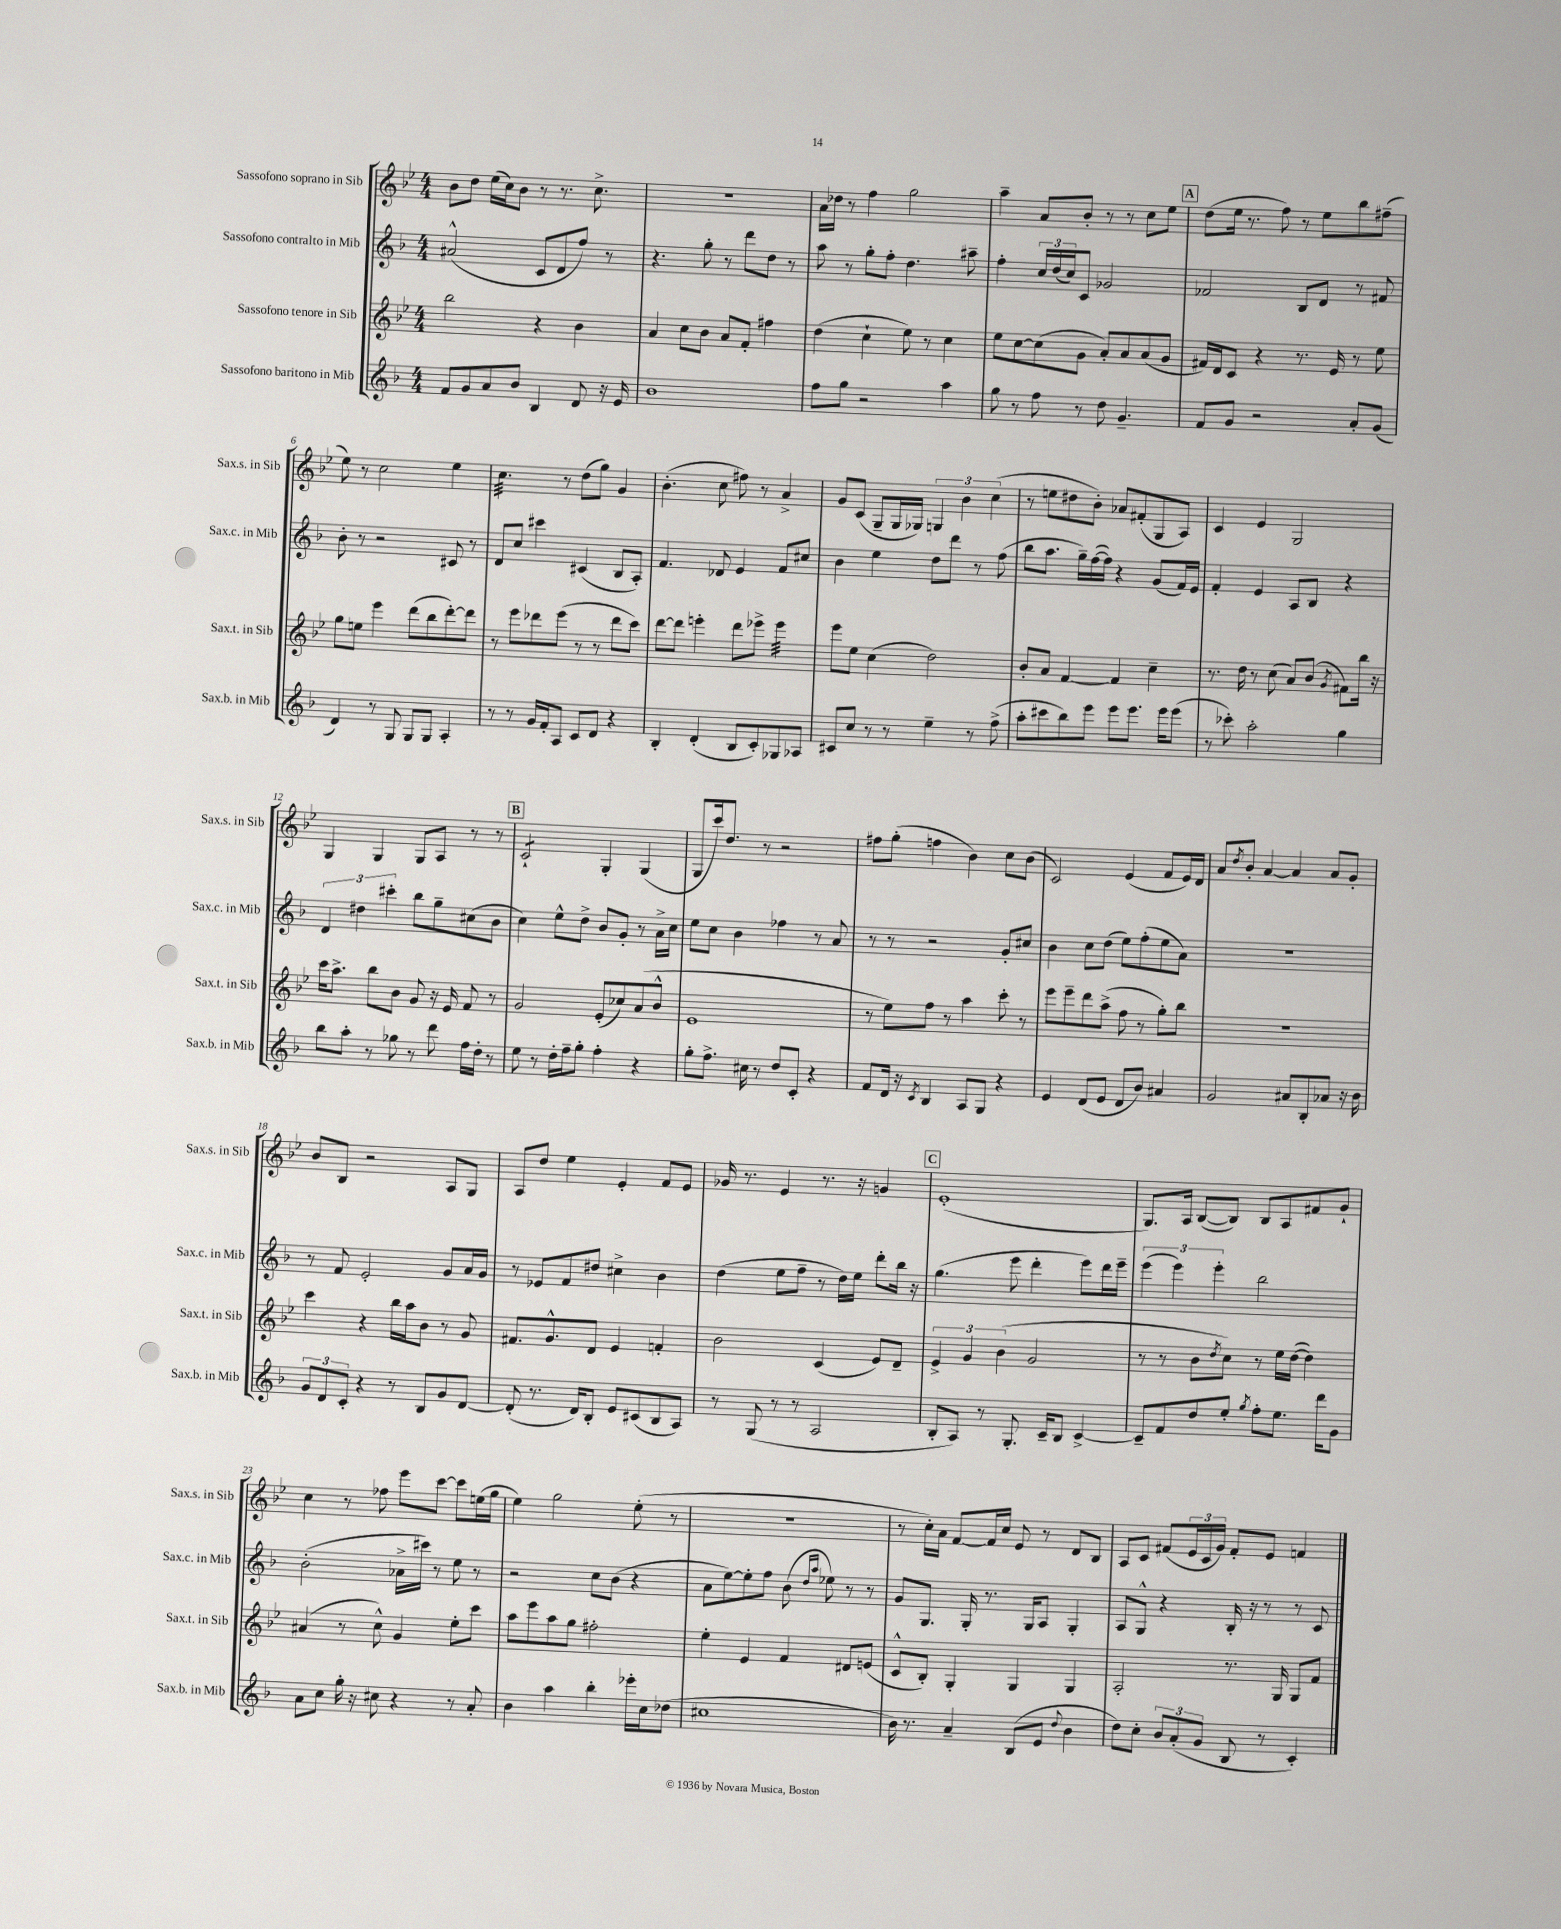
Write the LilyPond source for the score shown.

<<
\new StaffGroup <<
\new Staff = "s0" \with { instrumentName = "Sassofono soprano in Sib" shortInstrumentName = "Sax.s. in Sib" } {
    \clef treble \key bes \major \numericTimeSignature \time 4/4
    bes'8 d''8 ees''16( c''16) bes'8 r8 r8. c''8.-> |
    R1 |
    a'16 des''16 r8 f''4 g''2 |
    a''4-- a'8 bes'8-. r8 r8 c''8 ees''8 |
    \mark \markup { \box "A" } d''8( ees''16 r8. f''8) r8 ees''8 bes''8 fis''8--( |
    ees''8) r8 c''2 ees''4 |
    c''4.:32 r8 d''8( g''8) g'4 |
    bes'4.-.( c''8 fis''8) r8 a'4-> |
    g'8 c'8( g8-- g16 ges16) \tuplet 3/2 { g4 bes'4 c''4( } |
    r8 e''8 dis''8 bes'8-.) aes'8 fis'8-.( g8 a8) |
    c'4 ees'4 g2 |
    g4 g4 g8 a8 r8 r8 |
    \mark \markup { \box "B" } c'2:8-! g4-. g4( |
    g8 c'''16) d''8. r8 r2 |
    fis''8 g''8-.( f''4 bes'4) c''8 bes'8( |
    c'2) ees'4( f'8 ees'16) d'16 |
    a'8 \acciaccatura { d''8 } bes'8-. a'4~ a'4 a'8 g'8-. |
    bes'8 bes8 r2 a8 g8 |
    a8 d''8 ees''4 ees'4-. f'8 ees'8 |
    ges'16 r8. ees'4 r8. r16 g'4 |
    \mark \markup { \box "C" } ees'1-.( |
    g8.) a16 bes8~( bes8) bes8 a8 fis'8 g'8-! |
    c''4 r8 fes''8 ees'''8 c'''8~ c'''8 e''16( g''16 |
    ees''4) g''2 ees''8-.( r8 |
    R1 |
    r8 c''16-.) a'16 f'8~ f'16 c''16 ees'8 r8 d'8 bes8 |
    a8 c'8 fis'8( \tuplet 3/2 { ees'16 c'16 g'16) } fis'8-. ees'8 f'4 \bar "|." |
}
\new Staff = "s1" \with { instrumentName = "Sassofono contralto in Mib" shortInstrumentName = "Sax.c. in Mib" } {
    \clef treble \key f \major \numericTimeSignature \time 4/4
    ais'2-^( c'8 d'8 f''8) r8 |
    r4. g''8-. r8 d'''8 d''8 r8 |
    a''8 r8 g''8-. f''8-. d''4. ais''8-- |
    f''4-. \tuplet 3/2 { c''16 d''16( c''16) } c'8 ges'2 |
    \mark \markup { \box "A" } fes'2 bes8 d'8 r8 fis'8 |
    bes'8-. r8 r2 cis'8 r8 |
    d'8 c''8 cis'''4 cis'4( bes8 a8-.) |
    f'4. des'8 e'4 f'8 cis''8 |
    bes'4 e''4 d''8 d'''8 r8 f''8( |
    bes''8 a''8. g''16--) f''16~( f''16) r4 g'8( f'16) e'16 |
    f'4-. e'4 a8 bes8 r4 |
    \tuplet 3/2 { d'4 dis''4 cis'''4-. } bes''8 g''8-- cis''8( bes'8 |
    \mark \markup { \box "B" } c''4) e''8-^ d''8-> bes'8 g'8-. r8 a'16-> c''16 |
    e''8 c''8 bes'4 fes''4 r8 a'8 |
    r8 r8 r2 g'8-. cis''8 |
    bes'4 c''8 d''8( e''8) f''8-.( e''8 a'8) |
    R1 |
    r8 f'8 e'2-. g'8 a'16 g'16 |
    r8 ees'8 f'8 dis''8 cis''4-> bes'4 |
    d''4( e''8 f''8-- r8 d''16) e''16 d'''8-. bes''16 r16 |
    \mark \markup { \box "C" } g''4.( e'''8 d'''4-. e'''8) d'''16 e'''16-- |
    \tuplet 3/2 { e'''4( e'''4) e'''4-. } bes''2 |
    bes'2-.( aes'16-> cis'''16) r8 e''8 r8 |
    r2 c''8 bes'8( r4 |
    a'8 e''8~) e''8-. f''8 bes'8( \grace { d''16 a''16 } ees''8) r8 r8 |
    g'8 g8. g16-. r8. g16 a8 g4-. |
    a8 g8-^ r4 bes16-. r16 r8 r8 c'8 \bar "|." |
}
\new Staff = "s2" \with { instrumentName = "Sassofono tenore in Sib" shortInstrumentName = "Sax.t. in Sib" } {
    \clef treble \key bes \major \numericTimeSignature \time 4/4
    bes''2 r4 bes'4 |
    a'4 c''8 bes'8 a'8 f'8-. fis''4 |
    d''4( c''4-! ees''8) r8 c''4 |
    ees''8 c''8~ c''8( g'8 a'8-.) a'8 a'8( g'8 |
    \mark \markup { \box "A" } fis'16) d'16 c'8 r4 r8. ees'16 r8 ees''8 |
    g''8 e''8 ees'''4 d'''8( bes''8 d'''8~-.) d'''8 |
    r8 ees'''8 des'''8 ees'''8( r8 r8 des'''8 c'''8) |
    d'''8~ d'''8 e'''4-. d'''8 ees'''8-> ees'''4:32 |
    ees'''8 ees''8 c''4( d''2) |
    bes'8-. a'8 f'4~ f'4 c''4-- |
    r8. d''16 r8 c''8( a'8) bes'8( \acciaccatura { g'8 } fis'8) bes''16 r16 |
    c'''16 a''8.-> bes''8 bes'8 g'8 r16 ees'16 f'8 r8 |
    \mark \markup { \box "B" } g'2 ees'8-.( ces''8) a'8( bes'8-^ |
    ees'1 |
    r8 ees''8) f''8 r8 a''4 c'''8-. r8 |
    ees'''8 ees'''8-- d'''8 a''8->( f''8 r8 g''8-.) bes''8 |
    R1 |
    c'''4 r4 bes''16 a''16 bes'8 r8 g'8 |
    fis'8. g'8.-^ d'8 ees'4 f'4-. |
    bes'2 c'4( ees'8) d'8-- |
    \mark \markup { \box "C" } \tuplet 3/2 { ees'4-> g'4 bes'4( } g'2 |
    r8 r8 bes'8 \acciaccatura { d''8 } c''8) r8 ees''16 d''16~( d''4) |
    ais'4( r8 c''8-^) g'4 ees''8-. c'''8 |
    a''8 ees'''8 a''8 g''8 fis''2-. |
    ees''4-. ees'4 f'4 dis'8 e'8( |
    c'8-^ bes8-.) g4-. g4 g4 |
    a2-. r8. g16 g8 f'8 \bar "|." |
}
\new Staff = "s3" \with { instrumentName = "Sassofono baritono in Mib" shortInstrumentName = "Sax.b. in Mib" } {
    \clef treble \key f \major \numericTimeSignature \time 4/4
    f'8 g'8 a'8 bes'8 bes4 d'8 r16 e'16 |
    bes'1 |
    f''8 g''8 r2 a''4 |
    g''8 r8 f''8 r8 d''8 g'4.-- |
    \mark \markup { \box "A" } f'8 g'8 r2 a'8-. g'8( |
    d'4) r8 g8 g8 g8 a4-. |
    r8 r8 g'16 f'16-. a8 c'8 d'8 r4 |
    bes4-. d'4-.( bes8 c'8-.) ges8 aes8 |
    cis'8 c''8 r8 r8 e''4-- r8 f''8->( |
    a''8-. cis'''8 bes''8) e'''8 e'''8 e'''8. e'''16 e'''8( |
    r8 ces'''8-.) a''2-. g''4 |
    bes''8 a''8-. r8 ges''8 r8 d'''8 f''16 d''16-. r8 |
    \mark \markup { \box "B" } e''8 r8 d''16-. f''16-- g''8-. f''4-. r4 |
    g''8-. f''8.-> cis''16 r8 d''8 c'8-. r4 |
    f'8 d'16 r16 \acciaccatura { c'8 } bes4 a8 g8 r4 |
    e'4 d'8( e'8 d'8 bes'8) ais'4 |
    g'2 ais'8 bes8-. aes'8 r16 bes'16 |
    \tuplet 3/2 { g'8 d'8 c'8-. } r4 r8 bes8 g'8 d'8~ |
    d'8-.( r8. d'16) bes8-. e'8 cis'8( bes8 a8) |
    r8 g8( r8 r8 a2 |
    \mark \markup { \box "C" } bes8-. a8) r8 g8.-. c'16-- bes8 c'4~-> |
    c'8-- f'8 d''8 e''8-. \acciaccatura { g''8 } f''8-. e''8. d'''16 g'8 |
    a'8 c''8 g''16-. r16 cis''8 r4 r8 a'8-. |
    bes'4 a''4 bes''4-. ees'''16-. c''16 des''8( |
    cis''1 |
    bes'16) r8. a'4-- bes8( e'8 \appoggiatura { d''8 } bes'4 |
    d''8) c''8-. \tuplet 3/2 { bes'8 a'8-.( g'8 } bes8 r8 c'4-.) \bar "|." |
}
>>
>>
